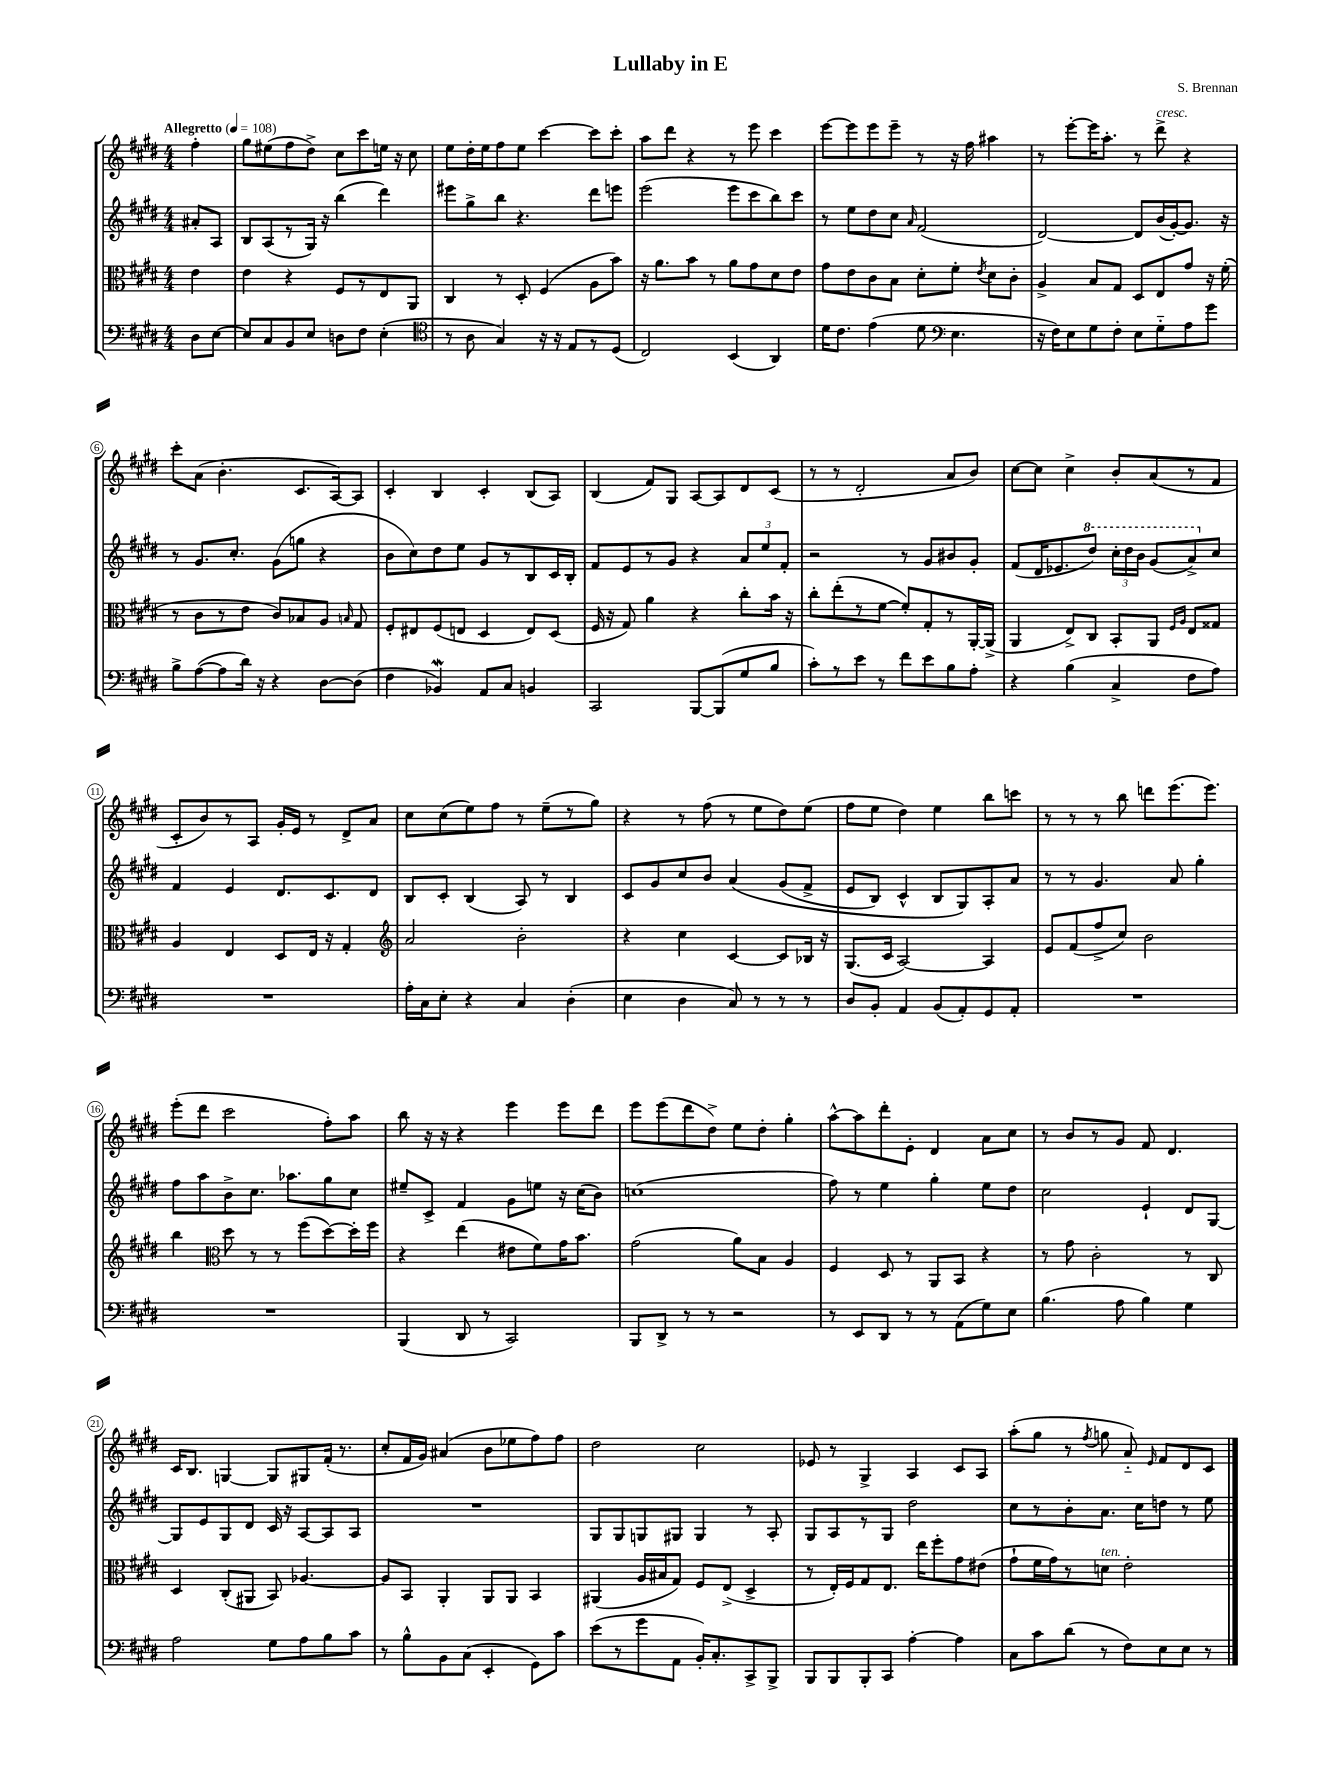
\header { title = "Lullaby in E" composer = "S. Brennan" }
<<
\new StaffGroup <<
\new Staff = "s0" {
    \clef treble \key e \major \numericTimeSignature \time 4/4 \partial 4 \tempo "Allegretto" 4 = 108
    \autoBeamOff fis''4-. |
    gis''8[ eis''8( fis''8 dis''8]->) cis''8[ cis'''8 e''16] r16 cis''8 |
    e''8[ dis''16-. e''16 fis''8 e''8] cis'''4~ cis'''8[ cis'''8]-. |
    a''8[ dis'''8] r4 r8 e'''8 cis'''4 |
    e'''8[~ e'''8 e'''8 e'''8]-- r8 r16 fis''16 ais''4 |
    r8 e'''8[~-. e'''16 a''8.]-. r8 dis'''8->^\markup { \italic "cresc." } r4 |
    cis'''8[-. a'8]( b'4.-. cis'8.[ a16~) a8] |
    cis'4-. b4 cis'4-. b8[( a8]) |
    b4( fis'8[) gis8] a8[~ a8 dis'8 cis'8]( |
    r8 r8 dis'2-. a'8[ b'8]) |
    cis''8[~ cis''8] cis''4-> b'8[-. a'8( r8 fis'8] |
    cis'8[-. b'8) r8 a8] gis'16[-. e'16] r8 dis'8[-> a'8] |
    cis''8[ cis''8( e''8) fis''8] r8 e''8[--( r8 gis''8]) |
    r4 r8 fis''8( r8 e''8[ dis''8) e''8]( |
    fis''8[ e''8] dis''4) e''4 b''8[ c'''8] |
    r8 r8 r8 b''8 d'''8[ e'''8.( e'''8.]) |
    e'''8[-.( dis'''8] cis'''2 fis''8[-.) a''8] |
    b''8 r16 r16 r4 e'''4 e'''8[ dis'''8] |
    e'''8[ e'''8( dis'''8 dis''8]->) e''8[ dis''8]-. gis''4-. |
    a''8[~-^ a''8 dis'''8-. e'8]-. dis'4 a'8[ cis''8] |
    r8 b'8[ r8 gis'8] fis'8 dis'4. |
    cis'16[ b8.] g4~ g8[ gis8 fis'16]-.( r8. |
    cis''8[-. fis'16 gis'16]) ais'4( b'8[ ees''8 fis''8) fis''8] |
    dis''2 cis''2 |
    ees'8 r8 gis4-> a4 cis'8[ a8] |
    a''8[-.( gis''8] r8 \acciaccatura { fis''8 } g''8 a'8-_) \grace { e'16 } fis'8[ dis'8 cis'8] \bar "|." |
}
\new Staff = "s1" {
    \clef treble \key e \major \numericTimeSignature \time 4/4 \partial 4
    \autoBeamOff ais'8[-. a8] |
    b8[ a8( r8 gis16]) r16 b''4( dis'''4) |
    eis'''8[ gis''8-> b''8] r4. dis'''8[ e'''8] |
    e'''2( e'''8[ cis'''8 b''8) cis'''8] |
    r8 e''8[ dis''8 cis''8] \grace { a'16 } fis'2( |
    dis'2~) dis'8[ b'16( gis'16~-.) gis'8.] r16 |
    r8 gis'8.[ cis''8.]-. gis'8[( g''8] r4 |
    b'8[ cis''8) dis''8 e''8] gis'8[ r8 b8 cis'16 b16]-. |
    fis'8[ e'8 r8 gis'8] r4 \tuplet 3/2 { a'8[ e''8 fis'8]-. } |
    r2 r8 gis'8[ bis'8 gis'8]-. |
    fis'8[( dis'16 ees'8. \ottava #1 dis'''8]) \tuplet 3/2 { cis'''16[-. dis'''16 b''16] } gis''8[( a''8->) \ottava #0 cis''8] |
    fis'4 e'4 dis'8.[ cis'8. dis'8] |
    b8[ cis'8]-. b4( a8) r8 b4 |
    cis'8[ gis'8 cis''8 b'8] a'4\( gis'8[( fis'8]-> |
    e'8[ b8]) cis'4-^ b8[ gis8\) a8-. a'8] |
    r8 r8 gis'4. a'8 gis''4-. |
    fis''8[ a''8 b'8-> cis''8.] aes''8.[ gis''8 cis''8] |
    eis''8[-- cis'8]-> fis'4 gis'8[ e''8] r16 cis''16[( b'8]) |
    c''1( |
    fis''8) r8 e''4 gis''4-. e''8[ dis''8] |
    cis''2 e'4-! dis'8[ gis8]~ |
    gis8[ e'8 gis8 dis'8] cis'16 r16 a8[~ a8 a8] |
    R1 |
    gis8[ gis8 g8 gis8] gis4 r8 a8-. |
    gis8[ a8 r8 gis8] dis''2 |
    cis''8[ r8 b'8-. a'8.] cis''16[ d''8] r8 e''8 \bar "|." |
}
\new Staff = "s2" {
    \clef alto \key e \major \numericTimeSignature \time 4/4 \partial 4
    \autoBeamOff e'4 |
    e'4 r4 fis8[ r8 e8 a,8] |
    cis4 r8 dis8-. fis4( a8[ b'8]) |
    r16 a'8.[ b'8] r8 a'8[ gis'8 dis'8 e'8] |
    gis'8[ e'8 cis'8 b8] dis'8[-. fis'8]-. \acciaccatura { e'8 } dis'8[ cis'8]-. |
    a4-> b8[ gis8] dis8[ e8 gis'8] r16 fis'16-.( |
    r8 cis'8[ r8 e'8] cis'8[) bes8 a8] \grace { b16 } gis8 |
    fis8[-. eis8 fis8( e8] dis4 e8[) dis8]( |
    fis16 r16 gis8) a'4 r4 cis''8[-. b'16] r16 |
    cis''8[-. e''8-.( r8 fis'8]~ fis'8[-.) gis8-. r8 a,16~-. a,16]->( |
    a,4 e8[->) cis8] b,8[-. a,8] \grace { fis16[ a16] } e8[ gisis8] |
    a4 e4 dis8[ e16] r16 gis4-. |
    \clef treble a'2 b'2-. |
    r4 cis''4 cis'4~ cis'8[ bes16] r16 |
    gis8.[( cis'16] a2~) a4 |
    e'8[ fis'8( fis''8-> cis''8]) b'2 |
    b''4 \clef alto dis''8 r8 r8 fis''8[( dis''8~) dis''16-. fis''16] |
    r4 e''4( eis'8[ fis'8) gis'16 b'8.] |
    gis'2( a'8[) b8] a4 |
    fis4 dis8 r8 a,8[ b,8] r4 |
    r8 gis'8 cis'2-. r8 cis8 |
    dis4 cis8[-.( ais,8] b,8) aes4.~ |
    aes8[ b,8] a,4-. a,8[ a,8] b,4 |
    ais,4( a16[ bis16 gis8]) fis8[ e8]->( dis4-> |
    r8 e16[-.) fis16 gis8 e8.] e''16[ fis''8-. gis'8 eis'8]( |
    gis'8[-! fis'16 gis'16) r8 d'8]^\markup { \italic "ten." } e'2-. \bar "|." |
}
\new Staff = "s3" {
    \clef bass \key e \major \numericTimeSignature \time 4/4 \partial 4
    \autoBeamOff dis8[ e8]~ |
    e8[ cis8 b,8 e8] d8[ fis8] e4-.( |
    \clef tenor r8 a8 gis4) r16 r16 e8[ r8 dis8]( |
    cis2) b,4( a,4) |
    dis'16[ cis'8.] e'4( dis'8 \clef bass e4. |
    r16 fis16[) e8 gis8 fis8]-. e8[ gis8-_ a8 gis'8] |
    b8[-> a8~( a8 dis'16]) r16 r4 dis8[~ dis8]( |
    fis4 bes,4\mordent) a,8[ cis8] b,4 |
    cis,2 b,,8[~ b,,8( gis8 b8] |
    cis'8[-.) r8 e'8] r8 fis'8[ e'8 b8 a8]-. |
    r4 b4( cis4-> fis8[ a8]) |
    R1 |
    a16[-. cis16 e8]-. r4 cis4 dis4-.( |
    e4 dis4 cis8) r8 r8 r8 |
    dis8[ b,8]-. a,4 b,8[( a,8-.) gis,8 a,8]-. |
    R1 |
    R1 |
    b,,4( dis,8 r8 cis,2) |
    b,,8[ dis,8]-> r8 r8 r2 |
    r8 e,8[ dis,8] r8 r8 a,8[( gis8) e8] |
    b4.( a8 b4) gis4 |
    a2 gis8[ a8 b8 cis'8] |
    r8 b8[-^ b,8 cis8]( e,4-. gis,8[) cis'8] |
    e'8[( r8 gis'8 a,8] b,16[-.) cis8.-. cis,8-> b,,8]-> |
    b,,8[ b,,8 b,,8-. cis,8] a4~-. a4 |
    cis8[ cis'8 dis'8]( r8 fis8[) e8 e8] r8 \bar "|." |
}
>>
>>
\layout { \context { \Score \override BarNumber.stencil = #(make-stencil-circler 0.1 0.3 ly:text-interface::print) } }
